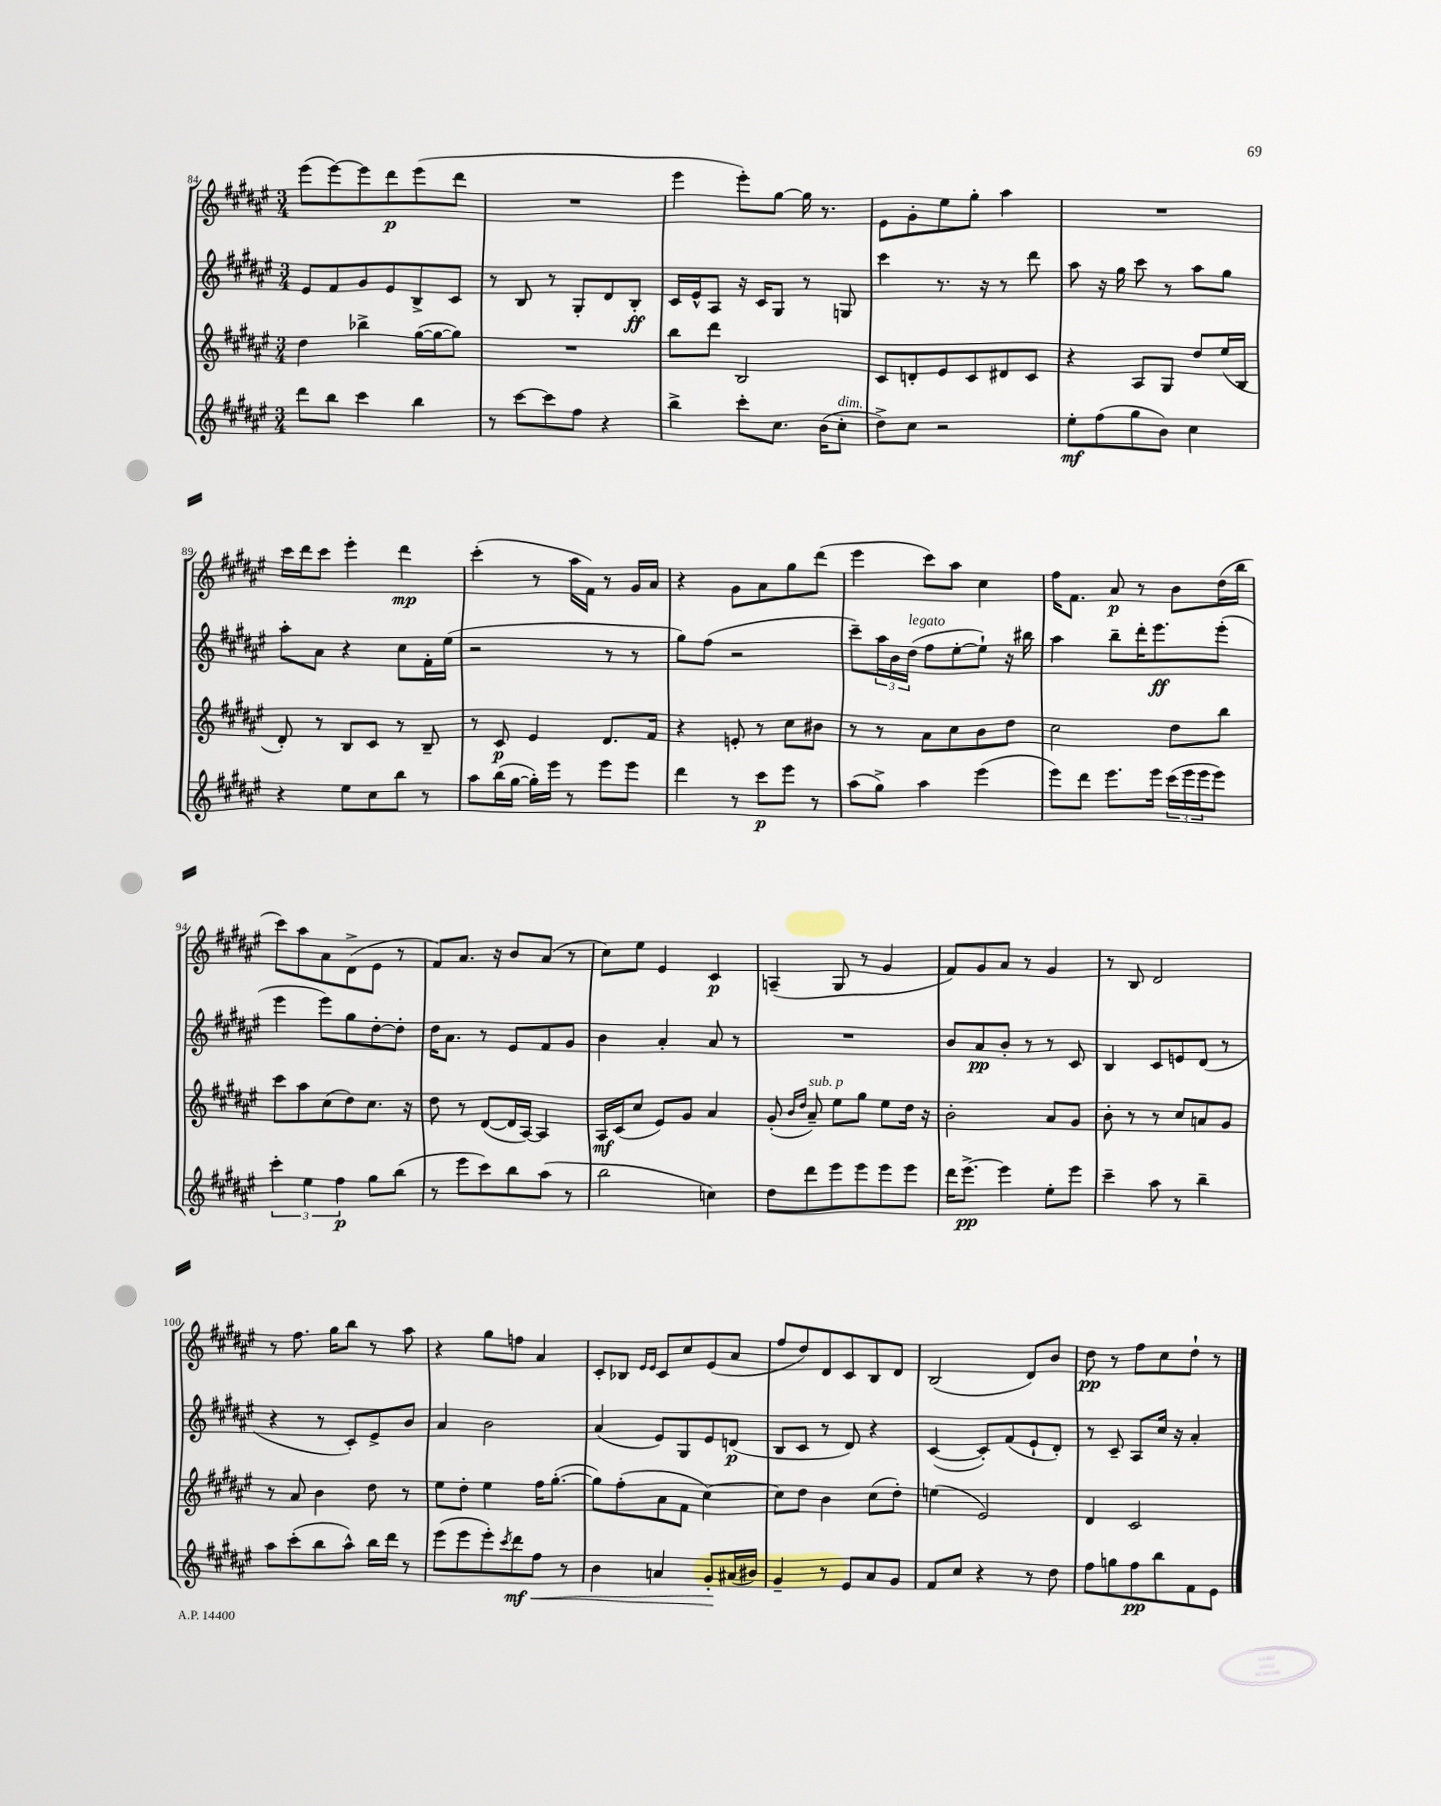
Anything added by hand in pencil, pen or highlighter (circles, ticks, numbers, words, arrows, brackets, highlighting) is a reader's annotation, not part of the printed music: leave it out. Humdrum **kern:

**kern	**dynam	**kern	**dynam	**kern	**dynam	**kern	**dynam
*part4	*part4	*part3	*part3	*part2	*part2	*part1	*part1
*staff4	*staff4	*staff3	*staff3	*staff2	*staff2	*staff1	*staff1
*clefG2	*	*clefG2	*	*clefG2	*	*clefG2	*
*k[f#c#g#d#a#e#]	*	*k[f#c#g#d#a#e#]	*	*k[f#c#g#d#a#e#]	*	*k[f#c#g#d#a#e#]	*
*M3/4	*	*M3/4	*	*M3/4	*	*M3/4	*
=84	=84	=84	=84	=84	=84	=84	=84
8ddd#\L	.	4dd#\	.	8e#/L	.	(8eee#\L	.
8bb\J	.	.	.	8f#/	.	[8eee#\)	.
4ccc#\	.	4bb-X^\	.	8g#/	.	8eee#\]	.
.	.	.	.	8e#/	.	8ddd#\	p
4bb\	.	([16gg#\LL	.	8B^/	.	(8eee#\	.
.	.	16gg#\J_	.	.	.	.	.
.	.	8gg#\J])	.	8c#/J	.	8ddd#\J	.
=85	=85	=85	=85	=85	=85	=85	=85
8r	.	2.r	.	8r	.	2.r	.
[8ccc#\L	.	.	.	8B/	.	.	.
8ccc#\]	.	.	.	8r	.	.	.
8ff#\J	.	.	.	8G#'/L	.	.	.
4r	.	.	.	8d#/	.	.	.
.	.	.	.	8B'/J	ff	.	.
=86	=86	=86	=86	=86	=86	=86	=86
4bb^\	.	8bb\L	.	16c#/LL	.	4eee#\	.
.	.	.	.	16e#^^/J	.	.	.
.	.	8ddd#\J	.	8A#/J	.	.	.
8ccc#'\L	.	2B/	.	16r	.	8eee#'\L)	.
.	.	.	.	16c#/KL	.	.	.
8.cc#\J	.	.	.	8G#/J	.	[8gg#\J	.
.	.	.	.	8r	.	16gg#\]	.
(16b\KL	.	.	.	.	.	8.r	.
!LO:TX:a:i:t=dim.	!	!	!	!	!	!	!
8cc#'\J	.	.	.	8Gn/	.	.	.
=87	=87	=87	=87	=87	=87	=87	=87
8dd#^\L)	.	8c#/L	.	4ccc#\	.	8e#\L	.
8cc#\J	.	8dn'/	.	.	.	8g#'\	.
2r	.	8e#/	.	8.r	.	8ee#\	.
.	.	8c#/	.	.	.	8gg#'\J	.
.	.	.	.	16r	.	.	.
.	.	8d#X/	.	8r	.	4aa#\	.
.	.	8c#/J	.	8ddd#\	.	.	.
=88	=88	=88	=88	=88	=88	=88	=88
8ee#'\L	mf	4r	.	8aa#\	.	2.r	.
(8ff#\	.	.	.	16r	.	.	.
.	.	.	.	16gg#\	.	.	.
8gg#\	.	8A#/L	.	8ccc#\	.	.	.
8b\J)	.	8G#/J	.	8r	.	.	.
4cc#\	.	8dd#/L	.	8aa#\L	.	.	.
.	.	(16ee#/L	.	8gg#\J	.	.	.
.	.	16B/JJ	.	.	.	.	.
!!LO:LB:g=z
=89	=89	=89	=89	=89	=89	=89	=89
4r	.	8d#'/)	.	8aa#'\L	.	16ccc#\LL	.
.	.	.	.	.	.	16ddd#\J	.
.	.	8r	.	8a#\J	.	8ccc#\J	.
8ee#\L	.	8B/L	.	4r	.	4eee#'\	.
8cc#\	.	8c#/J	.	.	.	.	.
8bb\J	.	8r	.	8cc#\L	.	4ddd#\	mp
8r	.	8B~/	.	16f#'\L	.	.	.
.	.	.	.	(16ee#\JJ	.	.	.
=90	=90	=90	=90	=90	=90	=90	=90
8aa#\L	.	8r	.	2r	.	(4ccc#'\	.
(16bb\L	.	8c#/	p	.	.	.	.
[16gg#\JJ	.	.	.	.	.	.	.
16gg#'\LL])	.	4e#/	.	.	.	8r	.
16eee#\JJ	.	.	.	.	.	.	.
8r	.	.	.	.	.	16aa#\LL	.
.	.	.	.	.	.	16f#\JJ)	.
8eee#\L	.	8.d#/L	.	8r	.	8r	.
8eee#\J	.	.	.	8r	.	16g#/LL	.
.	.	16f#/Jk	.	.	.	16a#/JJ	.
=91	=91	=91	=91	=91	=91	=91	=91
4ddd#\	.	4r	.	8gg#\L)	.	4r	.
.	.	.	.	(8ff#\J	.	.	.
8r	.	8en'/	.	2r	.	8g#\L	.
8ccc#\L	p	8r	.	.	.	8a#\	.
8eee#\J	.	8cc#\L	.	.	.	8gg#\	.
8r	.	8b#X\J	.	.	.	(8ddd#\J	.
=92	=92	=92	=92	=92	=92	=92	=92
(8aa#\L	.	8r	.	8ccc#~\L)	.	4eee#\	.
8gg#^\J)	.	8r	.	24aa#\L	.	.	.
.	.	.	.	24b\	.	.	.
!	!	!	!	!LO:TX:a:i:t=legato	!	!	!
.	.	.	.	(24dd#\JJ	.	.	.
4aa#\	.	8a#\L	.	8ff#\L	.	8ccc#\L)	.
.	.	8cc#\	.	[8ee#'\	.	8aa#\J	.
(4eee#\	.	8b\	.	8ee#`\J])	.	4cc#\	.
.	.	8dd#\J	.	16r	.	.	.
.	.	.	.	16bb#X\	.	.	.
=93	=93	=93	=93	=93	=93	=93	=93
8eee#\L)	.	2cc#\	.	4aa#\	.	16ff#\KL	.
.	.	.	.	.	.	8.f#\J	.
8ddd#\J	.	.	.	.	.	.	.
8.eee#\L	.	.	.	8bb~\L	.	8a#/	p
.	.	.	.	16ddd#'\K	.	8r	.
16eee#\Jk	.	.	.	8.eee#\	ff	.	.
(24ccc#\LL	.	8dd#\L	.	.	.	8b\L	.
24eee#\	.	.	.	.	.	.	.
24eee#\J	.	.	.	.	.	.	.
8eee#\J)	.	8bb\J	.	(8eee#'\J	.	(16dd#\L	.
.	.	.	.	.	.	16bb\JJ	.
!!LO:LB:g=z
=94	=94	=94	=94	=94	=94	=94	=94
6ccc#'\	.	8ccc#\L	.	4eee#\	.	8ccc#\L)	.
.	.	8aa#\	.	.	.	8aa#\	.
6ee#\	.	.	.	.	.	.	.
.	.	(8cc#\	.	8eee#\L)	.	8a#\	.
6ff#\	p	.	.	.	.	.	.
.	.	8dd#\)	.	8gg#\	.	(8d#^\	.
8gg#\L	.	8.cc#\J	.	[8dd#'\	.	8e#\J	.
(8bb\J	.	.	.	8dd#'\J]	.	8r	.
.	.	16r	.	.	.	.	.
=95	=95	=95	=95	=95	=95	=95	=95
8r	.	8dd#\	.	16dd#\KL	.	8f#/L)	.
.	.	.	.	8.a#\J	.	.	.
8eee#\L	.	8r	.	.	.	8.a#/J	.
8ccc#\)	.	([8d#/L	.	8r	.	.	.
.	.	.	.	.	.	16r	.
8bb\	.	16d#/L]	.	8e#/L	.	8b/L	.
.	.	[16A#/JJ)	.	.	.	.	.
(8aa#\J	.	4A#/]	.	8f#/	.	(8a#/J	.
8r	.	.	.	8g#/J	.	8r	.
=96	=96	=96	=96	=96	=96	=96	=96
2bb\	.	16A#/LL	mf	4b\	.	8cc#\L)	.
.	.	(16c#/J	.	.	.	.	.
.	.	8cc#/J	.	.	.	8ee#\J	.
.	.	8e#/L)	.	4a#'/	.	4e#/	.
.	.	8g#/J	.	.	.	.	.
4ccn\)	.	4a#/	.	8a#/	.	4c#/	p
.	.	.	.	8r	.	.	.
=97	=97	=97	=97	=97	=97	=97	=97
8dd#\L	.	(8g#'/	.	2.r	.	(4An~/	.
.	.	16qqb/LL	.	.	.	.	.
.	.	16qqdd#/JJ	.	.	.	.	.
!	!	!LO:TX:a:i:t=sub. p	!	!	!	!	!
8ddd#\	.	8a#~/)	.	.	.	.	.
8eee#\	.	8ee#\L	.	.	.	8G#/	.
8eee#\	.	8gg#\J	.	.	.	8r	.
8eee#\	.	8ee#\L	.	.	.	4g#/	.
8eee#\J	.	16dd#\Jk	.	.	.	.	.
.	.	16r	.	.	.	.	.
=98	=98	=98	=98	=98	=98	=98	=98
16ddd#\KL	.	2b'\	.	8b/L	.	8f#/L)	.
[8.eee#^\J	pp	.	.	.	.	.	.
.	.	.	.	8a#/	pp	8g#/	.
4eee#\]	.	.	.	8b'/J	.	8a#/J	.
.	.	.	.	8r	.	8r	.
8ee#'\L	.	8a#/L	.	8r	.	4g#/	.
8eee#\J	.	8g#/J	.	8c#/	.	.	.
=99	=99	=99	=99	=99	=99	=99	=99
4ccc#~\	.	8b'\	.	4B/	.	8r	.
.	.	8r	.	.	.	8B/	.
8aa#\	.	8r	.	8c#/L	.	2d#/	.
8r	.	8cc#/L	.	8en/	.	.	.
4bb~\	.	8an/	.	(8d#/J	.	.	.
.	.	8g#/J	.	8r	.	.	.
!!LO:LB:g=z
=100	=100	=100	=100	=100	=100	=100	=100
8aa#\L	.	8r	.	4r	.	8r	.
(8ccc#'\	.	8a#/	.	.	.	8.ff#\	.
8bb\	.	4b\	.	8r	.	.	.
.	.	.	.	.	.	16gg#\KL	.
8aa#^^\J)	.	.	.	8c#'/L)	.	8bb\J	.
16bb\LL	.	8dd#\	.	8e#^/	.	8r	.
16ddd#\JJ	.	.	.	.	.	.	.
8r	.	8r	.	8b/J	.	8aa#\	.
=101	=101	=101	=101	=101	=101	=101	=101
(8eee#\L	.	8ee#\L	.	4a#/	.	4r	.
8eee#\	.	8dd#'\J	.	.	.	.	.
8eee#'\)	.	4ee#\	.	2b\	.	8gg#\L	.
8qccc#/	.	.	.	.	.	.	.
!	!LO:HP:b	!	!	!	!	!	!
8ddd#\	< mf	.	.	.	.	8ffn\J	.
8ff#\J	.	16ff#\KL	.	.	.	4a#/	.
.	.	([8.gg#'\J	.	.	.	.	.
8r	.	.	.	.	.	.	.
=102	=102	=102	=102	=102	=102	=102	=102
4b\	.	8gg#\L])	.	(4a#/	.	8c#'/L	.
.	.	(8ff#'\	.	.	.	8B-X/J	.
.	.	.	.	.	.	16qqe#/LL	.
.	.	.	.	.	.	16qqe#/JJ	.
4an/	.	8a#\	.	8e#/L)	.	8c#/L	.
.	.	8f#\J	.	8G#/	.	8cc#/	.
8g#'/L	.	[4cc#\)	.	8e#/	.	(8e#/	.
(16a#X/L	[	.	.	(8dn/J	p	8a#/J	.
16b#X/JJ)	.	.	.	.	.	.	.
=103	=103	=103	=103	=103	=103	=103	=103
4g#~/	.	8cc#\L]	.	8B/L	.	8ff#/L	.
.	.	8dd#\J	.	8c#/J	.	8dd#/)	.
8r	.	4b\	.	8r	.	8d#/	.
8e#/L	.	.	.	8d#/)	.	8c#/	.
8a#/	.	(8cc#\L	.	4r	.	8B/	.
8g#/J	.	8dd#'\J)	.	.	.	8d#/J	.
=104	=104	=104	=104	=104	=104	=104	=104
8f#/L	.	(4een\	.	([4c#/	.	(2B/	.
8cc#/J	.	.	.	.	.	.	.
4r	.	2e#/)	.	8c#'/L])	.	.	.
.	.	.	.	(8f#/	.	.	.
8r	.	.	.	8e#`/	.	8d#/L)	.
8dd#\	.	.	.	8d#'/J)	.	8b/J	.
=105	=105	=105	=105	=105	=105	=105	=105
8ff#\L	.	4d#/	.	8r	.	8dd#\	pp
8ggn\	.	.	.	8c#~/	.	8r	.
8ff#\	pp	2c#/	.	8A#/L	.	8ff#\L	.
8bb\	.	.	.	16cc#/Jk	.	8cc#\	.
.	.	.	.	16r	.	.	.
8f#\	.	.	.	4a#'/	.	8dd#`\J	.
8e#\J	.	.	.	.	.	8r	.
==	==	==	==	==	==	==	==
*-	*-	*-	*-	*-	*-	*-	*-
